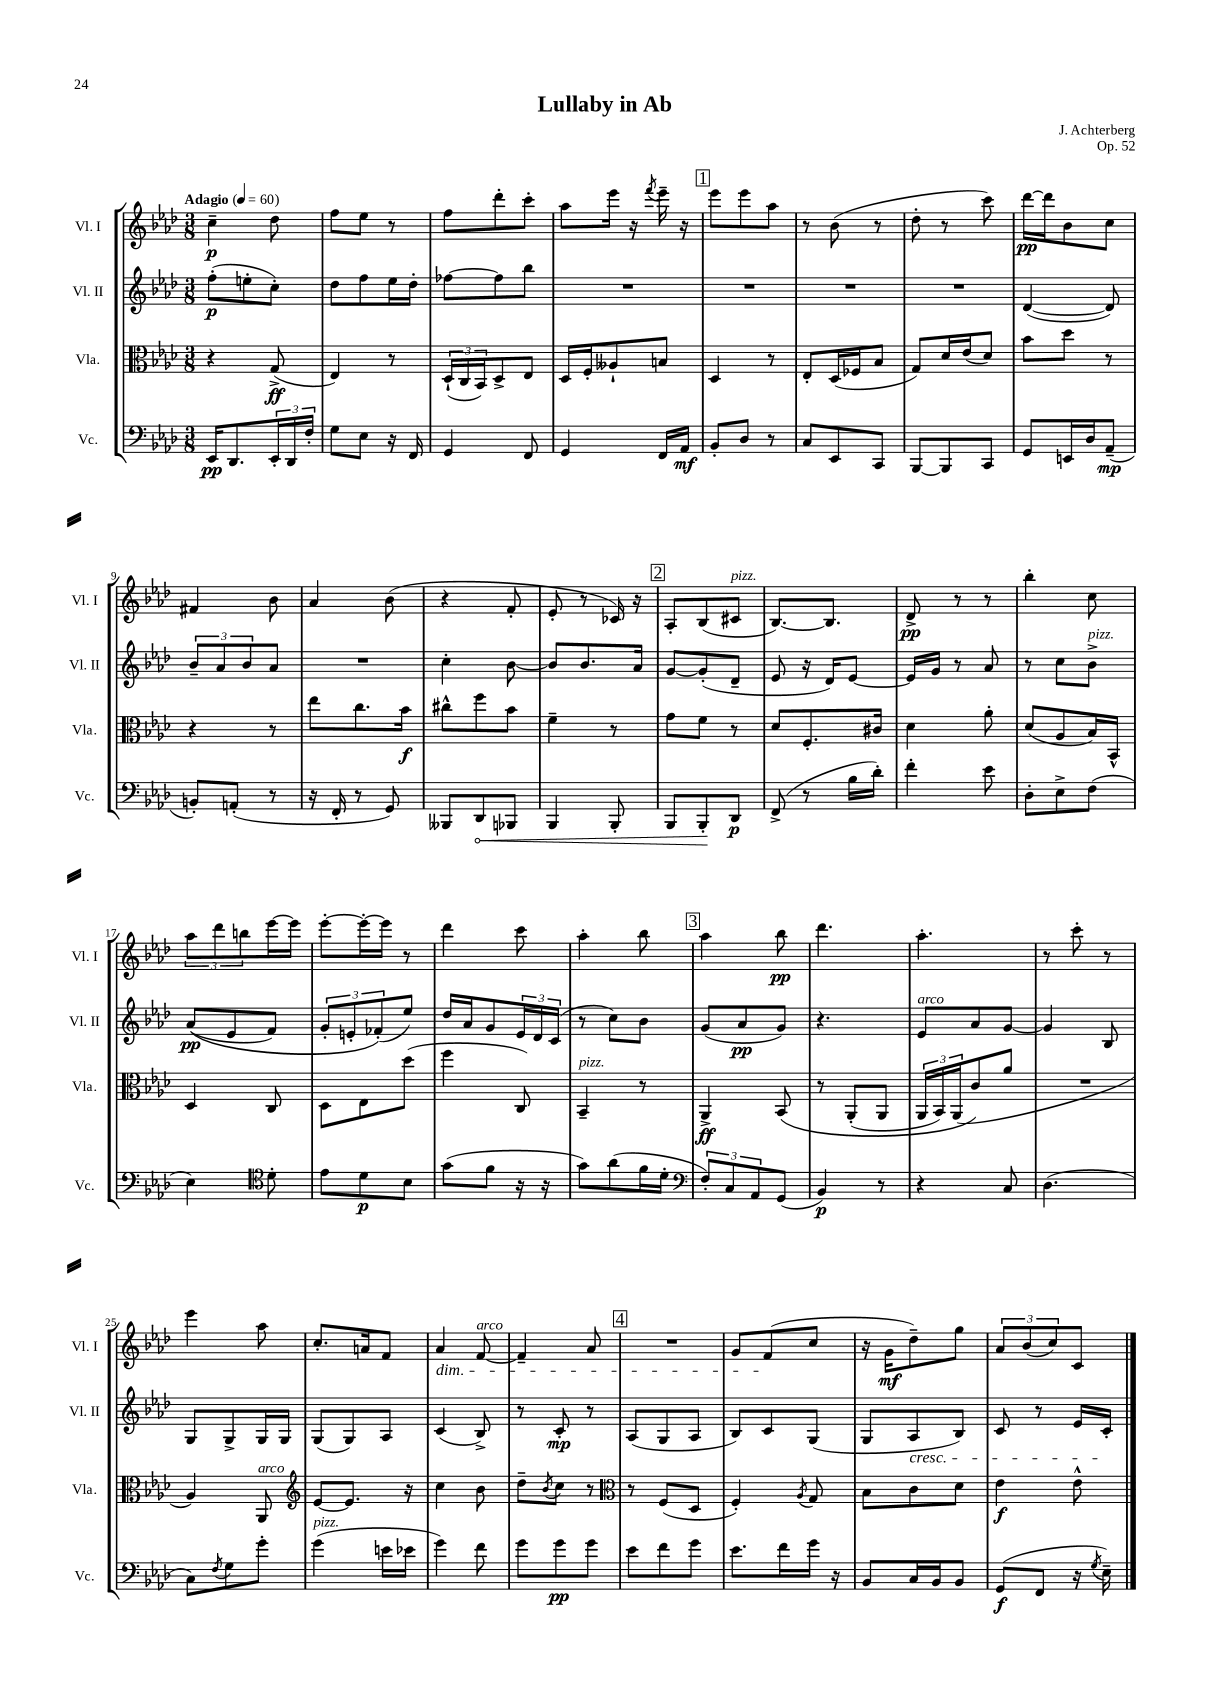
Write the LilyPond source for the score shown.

\header { title = "Lullaby in Ab" composer = "J. Achterberg" opus = "Op. 52" }
<<
\new StaffGroup <<
\new Staff = "s0" \with { instrumentName = "Vl. I" shortInstrumentName = "Vl. I" } {
    \clef treble \key aes \major \numericTimeSignature \time 3/8 \tempo "Adagio" 4 = 60
    c''4--\p des''8 |
    f''8 ees''8 r8 |
    f''8 des'''8-. c'''8-. |
    aes''8 ees'''16 r16 \acciaccatura { f'''8 } ees'''16-- r16 |
    \mark \markup { \box "1" } ees'''8 ees'''8 aes''8 |
    r8 bes'8( r8 |
    des''8-. r8 c'''8) |
    des'''16~\pp des'''16 bes'8 c''8 |
    fis'4 bes'8 |
    aes'4 bes'8( |
    r4 f'8-. |
    ees'8-. r8 ces'16) r16 |
    \mark \markup { \box "2" } aes8-. bes8( cis'8^\markup { \italic "pizz." } |
    bes8.~) bes8. |
    des'8->\pp r8 r8 |
    bes''4-. c''8 |
    \tuplet 3/2 { aes''8 des'''8 b''8 } ees'''16~ ees'''16 |
    ees'''8~-. ees'''16~-. ees'''16 r8 |
    des'''4 c'''8 |
    aes''4-. bes''8 |
    \mark \markup { \box "3" } aes''4 bes''8\pp |
    des'''4. |
    aes''4.-. |
    r8 c'''8-. r8 |
    ees'''4 aes''8 |
    c''8.-. a'16 f'8 |
    aes'4\dim f'8~^\markup { \italic "arco" } |
    f'4-- aes'8 |
    \mark \markup { \box "4" } R4. |
    g'8 f'8\!( c''8 |
    r16 g'16\mf des''8--) g''8 |
    \tuplet 3/2 { aes'8 bes'8( c''8) } c'8 \bar "|." |
}
\new Staff = "s1" \with { instrumentName = "Vl. II" shortInstrumentName = "Vl. II" } {
    \clef treble \key aes \major \numericTimeSignature \time 3/8
    f''8-.\p( e''8-. c''8-.) |
    des''8 f''8 ees''16 des''16-. |
    fes''8~ fes''8 bes''8 |
    R4. |
    \mark \markup { \box "1" } R4. |
    R4. |
    R4. |
    des'4~( des'8) |
    \tuplet 3/2 { bes'8-- aes'8 bes'8 } aes'8 |
    R4. |
    c''4-. bes'8~ |
    bes'8 bes'8. aes'16 |
    \mark \markup { \box "2" } g'8~ g'8-.( des'8-- |
    ees'8 r16 des'16) ees'8~ |
    ees'16 g'16 r8 aes'8 |
    r8 c''8 bes'8->^\markup { \italic "pizz." } |
    aes'8\pp(\( ees'8 f'8) |
    \tuplet 3/2 { g'8-. e'8-. fes'8-.(\) } ees''8) |
    des''16 aes'16 g'8 \tuplet 3/2 { ees'16 des'16 c'16( } |
    r8 c''8) bes'8 |
    \mark \markup { \box "3" } g'8( aes'8\pp g'8) |
    r4. |
    ees'8^\markup { \italic "arco" } aes'8 g'8~ |
    g'4 bes8 |
    g8 g8-> g16 g16 |
    g8( g8) aes8 |
    c'4( bes8->) |
    r8 c'8-.\mp r8 |
    \mark \markup { \box "4" } aes8( g8 aes8 |
    bes8) c'8 g8( |
    g8 aes8\cresc bes8) |
    c'8 r8 ees'16 c'16-.\! \bar "|." |
}
\new Staff = "s2" \with { instrumentName = "Vla." shortInstrumentName = "Vla." } {
    \clef alto \key aes \major \numericTimeSignature \time 3/8
    r4 g8->\ff( |
    ees4) r8 |
    \tuplet 3/2 { des16-!( c16 bes,16) } des8-> ees8 |
    des16 f16-. aeses8-! b8 |
    \mark \markup { \box "1" } des4 r8 |
    ees8-. des16( fes16 bes8 |
    g8) des'16 ees'16( des'8) |
    bes'8 des''8 r8 |
    r4 r8 |
    ees''8 c''8. bes'16\f |
    cis''8-^ f''8 bes'8 |
    f'4-- r8 |
    \mark \markup { \box "2" } g'8 f'8 r8 |
    des'8 f8.-. cis'16 |
    des'4 aes'8-. |
    des'8( aes8 bes16) bes,16-^ |
    des4 c8 |
    des8 ees8 des''8( |
    f''4 c8) |
    bes,4--^\markup { \italic "pizz." } r8 |
    \mark \markup { \box "3" } aes,4->\ff bes,8\( |
    r8 aes,8-.( aes,8 |
    \tuplet 3/2 { aes,16 bes,16) aes,16( } c'8\) aes'8 |
    R4. |
    aes4) aes,8^\markup { \italic "arco" } |
    \clef treble ees'8~ ees'8. r16 |
    c''4 bes'8 |
    des''8-- \acciaccatura { bes'8 } c''8 r8 |
    \mark \markup { \box "4" } \clef alto r8 f8( des8 |
    f4-.) \acciaccatura { aes8 } g8 |
    bes8 c'8 des'8 |
    ees'4\f ees'8-^ \bar "|." |
}
\new Staff = "s3" \with { instrumentName = "Vc." shortInstrumentName = "Vc." } {
    \clef bass \key aes \major \numericTimeSignature \time 3/8
    ees,16\pp des,8. \tuplet 3/2 { ees,16-. des,16 f16-. } |
    g8 ees8 r16 f,16 |
    g,4 f,8 |
    g,4 f,16 aes,16\mf |
    \mark \markup { \box "1" } bes,8-. des8 r8 |
    c8 ees,8 c,8 |
    bes,,8~ bes,,8 c,8 |
    g,8 e,16 des16 aes,8--\mp( |
    b,8-.) a,8-.( r8 |
    r16 f,16-. r8 g,8) |
    beses,,8 \once \override Hairpin.circled-tip = ##t des,8\< bes,,8 |
    bes,,4 bes,,8-. |
    \mark \markup { \box "2" } bes,,8 bes,,8-.\! des,8\p |
    f,8->( r8 bes16 des'16-.) |
    f'4-. ees'8 |
    des8-. ees8-> f8( |
    ees4) \clef tenor des'8-. |
    ees'8 des'8\p bes8 |
    g'8( f'8 r16 r16 |
    g'8) aes'8( f'16 des'16-. |
    \mark \markup { \box "3" } \clef bass \tuplet 3/2 { f8-.) c8 aes,8 } g,8( |
    bes,4\p) r8 |
    r4 c8 |
    des4.( |
    c8) \acciaccatura { f8 } g8 g'8-. |
    g'4^\markup { \italic "pizz." }( e'16 ees'16 |
    g'4) f'8 |
    g'8 g'8\pp g'8 |
    \mark \markup { \box "4" } ees'8 f'8 g'8 |
    ees'8. f'16 g'16 r16 |
    bes,8 c16 bes,16 bes,8 |
    g,8\f( f,8 r16 \acciaccatura { g8 } ees16--) \bar "|." |
}
>>
>>
